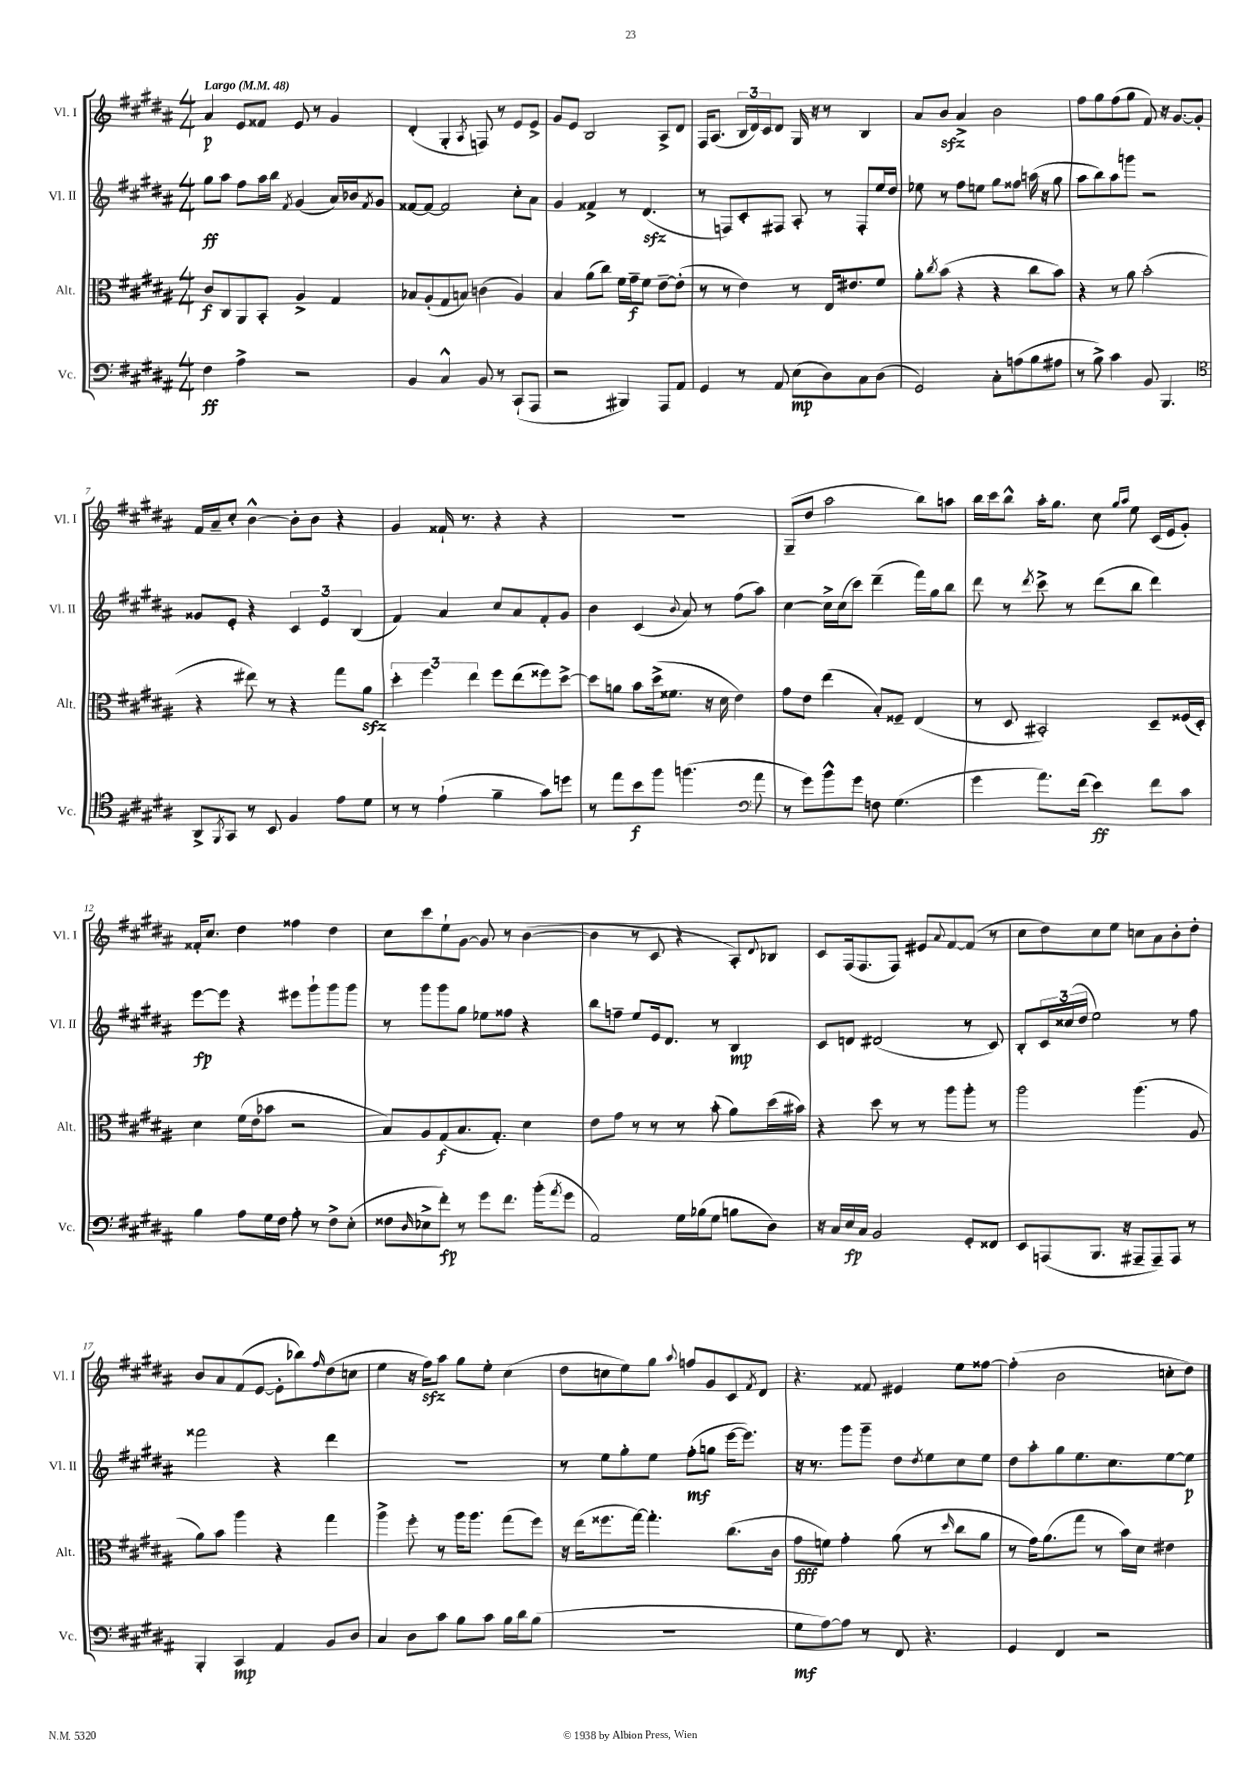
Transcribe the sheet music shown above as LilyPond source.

<<
\new StaffGroup <<
\new Staff = "s0" \with { instrumentName = "Vl. I" shortInstrumentName = "Vl. I" } {
    \clef treble \key b \major \numericTimeSignature \time 4/4 \tempo "Largo" 4 = 48
    ais'4\p e'8 fisis'8 e'8 r8 gis'4 |
    dis'4-.( gis4-. \acciaccatura { ais8 } f8) r8 e'8 e'8-> |
    gis'8 e'8 b2 ais8-> dis'8 |
    fis16 ais8.( \tuplet 3/2 { b16 dis'16) cis'16 } dis'8 gis16 r16 r8 b4 |
    ais'8 b'8\sfz ais'4-> b'2 |
    fis''8 gis''8 fis''8( gis''8 fis'8) r16 gis'8.~ gis'8-. |
    fis'16 ais'16-- cis''8-. b'4~-^ b'8-. b'8 r4 |
    gis'4 fisis'16-! r8. r4 r4 |
    R1 |
    gis8--( dis''8 ais''2 b''8) a''8 |
    b''16 cis'''16 b''8-^ ais''16-. gis''8. cis''8 \grace { gis''16 ais''16 } e''8 cis'16( e'16 gis'8-.) |
    fisis'16-. cis''8. dis''4 fisis''4 dis''4 |
    cis''8 cis'''8 e''8-! gis'8~ gis'8 r8 b'4~( |
    b'4 r8 cis'8 r4 ais8-.) \appoggiatura { dis'8 } bes8 |
    cis'8 fis16( fis8. fis8) eis'8 \appoggiatura { ais'8 } fis'8~ fis'8( r8 |
    cis''8 dis''8) cis''8 e''8 c''8 ais'8 b'8-. dis''8-. |
    b'8 ais'8 fis'8( e'8~ e'8-. bes''8) \grace { fis''16 } dis''8( c''8 |
    e''4 r16 fis''16\sfz) ais''8 gis''8 e''8-. cis''4( |
    dis''8 c''8 e''8) gis''8 \appoggiatura { ais''8 } f''8 gis'8 cis'8 \acciaccatura { fis'8 } dis'8 |
    r4. fisis'8 eis'4 e''8 fisis''8~ |
    fisis''4-.( b'2 c''8-. dis''8) \bar "|." |
}
\new Staff = "s1" \with { instrumentName = "Vl. II" shortInstrumentName = "Vl. II" } {
    \clef treble \key b \major \numericTimeSignature \time 4/4
    gis''8\ff ais''8 fis''8 ais''16 b''16 \acciaccatura { fis'8 } gis'4( ais'16) bes'16 \acciaccatura { fis'8 } gis'8 |
    fisis'8~ fisis'8~ fisis'2 cis''8-. ais'8 |
    gis'4 fisis'4-> r8 dis'4.\sfz( |
    r8 f8) cis'8-. fis8 ais8-. r8 fis8-. e''16 dis''16 |
    ees''8 r8 fis''8 e''8 gis''8 fisis''8 a''16( r16 gis''8 |
    ais''8 b''8) ais''8 g'''8 r2 |
    gisis'8 e'8-. r4 \tuplet 3/2 { cis'4 e'4 b4( } |
    fis'4) ais'4 cis''8 ais'8 fis'8-. gis'8 |
    b'4 cis'4( \appoggiatura { b'8 } ais'8) r8 fis''8( ais''8) |
    cis''4~ cis''16-> cis''16( cis'''8) dis'''4--( fis'''16) gis''16 b''8 |
    dis'''8 r8 \acciaccatura { dis'''8 } cis'''8-> r8 dis'''8( b''8 dis'''4) |
    e'''8~\fp e'''8 r4 eis'''8 gis'''8-! gis'''8 gis'''8 |
    r8 gis'''8 gis'''8 gis''8 ees''8 fisis''8 r4 |
    b''8 f''8-- e''8 e'16 dis'8. r8 b4\mp |
    cis'8 d'8 dis'2( r8 cis'8) |
    b8-. \tuplet 3/2 { cis'16 cisis''16( dis''16 } e''2) r8 fis''8 |
    fisis'''2 r4 dis'''4 |
    R1 |
    r8 e''8 gis''8-. e''8 fis''8-.\mf( g''8 e'''16~ e'''8.) |
    r16 r8. gis'''8 gis'''8-- dis''8 \acciaccatura { dis''8 } e''8 cis''8 e''8 |
    dis''8 ais''8-. gis''8 e''8. cis''8. e''8~ e''8\p \bar "|." |
}
\new Staff = "s2" \with { instrumentName = "Alt." shortInstrumentName = "Alt." } {
    \clef alto \key b \major \numericTimeSignature \time 4/4
    cis'8\f cis8 ais,8 b,8-. ais4-> gis4 |
    bes8 ais8-.( gis8 b8) c'4( ais4) |
    b4 ais'8( cis''8) fis'16 gis'16--\f fis'8 e'8~-- e'8-.( |
    r8 r8 e'4) r8 e16 eis'8. fis'8 |
    ais'8-. \acciaccatura { cis''8 } b'8( r4 r4 cis''8 b'8) |
    r4 r8 ais'8 b'2-.( |
    r4 eis''8) r8 r4 gis''8 ais'8\sfz |
    \tuplet 3/2 { dis''4-. fis''4 e''4 } fis''8 e''8( fisis''8) dis''8~-> |
    dis''8 a'8 b'8 dis''16->( fisis'8. r16 dis'16 e'4) |
    gis'8 e'8 e''4( b8-.) fisis8-- e4( |
    r8 dis8 bis,2-.) dis8-- fisis16( dis16-.) |
    dis'4 fis'16( e'16 bes'8 r2 |
    b8) ais8 gis8\f( b8. gis8.-.) dis'4 |
    e'8 gis'8 r8 r8 r8 b'8-.( ais'8) dis''16( bis'16) |
    r4 dis''8 r8 r8 ais''8 ais''8-. r8 |
    ais''2 ais''4.( ais8 |
    ais'8) b'8 ais''4 r4 gis''4 |
    ais''4-> fis''8-. r8 ais''16 ais''8. gis''8( fis''8) |
    r16 e''16( fisis''8. gis''16~) gis''4.-. cis''8.( cis'16 |
    gis'8\fff f'8) gis'4-. ais'8( r8 \grace { dis''16 } cis''8 ais'8 |
    r8 gis'16) ais'8.( gis''8 r8 b'16) dis'16 eis'4 \bar "|." |
}
\new Staff = "s3" \with { instrumentName = "Vc." shortInstrumentName = "Vc." } {
    \clef bass \key b \major \numericTimeSignature \time 4/4
    fis4\ff ais4-> r2 |
    b,4 cis4-^ b,8 r8 cis,8-!( ais,,8 |
    r2 bis,,4) ais,,8 ais,8 |
    gis,4 r8 ais,8 e8\mp( dis8) cis8 dis8( |
    gis,2) cis8-. a8( b8 ais8 |
    r8 b8->) cis'4 b,8 b,,4. |
    \clef tenor ais,8-> \acciaccatura { fis,8 } gis,8 r8 b,8 fis4 e'8 dis'8 |
    r8 r8 e'4-!( fis'4-- gis'8) d''8 |
    r8 e''8 b'8\f fis''8 f''4.( \clef bass ais'8 |
    r8 gis'8) b'8-^ gis'8 f8 gis4.( |
    gis'4 ais'8.) fis'16( e'4\ff) fis'8 cis'8 |
    b4 ais8 gis16 fis16 ais8-. r8 fis8-> e8-.( |
    fisis8 \grace { dis16 } ees8-> fis'8-.\fp) r8 gis'8 fis'8. b'16-.( \acciaccatura { ais'8 } gis'8 |
    ais,2) gis16 bes16( gis8 b8 dis8) |
    r16 cis16 e16\fp cis16 b,2 gis,8-. fisis,8 |
    e,8 a,,8( b,,8. r16 ais,,8-- ais,,8--) ais,,8 r8 |
    b,,4-. cis,4\mp ais,4 b,8 dis8 |
    cis4 dis8 cis'8 b8 cis'8 b16 dis'16 b8( |
    R1 |
    gis8\mf ais8~) ais8 r8 fis,8 r4. |
    gis,4 fis,4 r2 \bar "|." |
}
>>
>>
